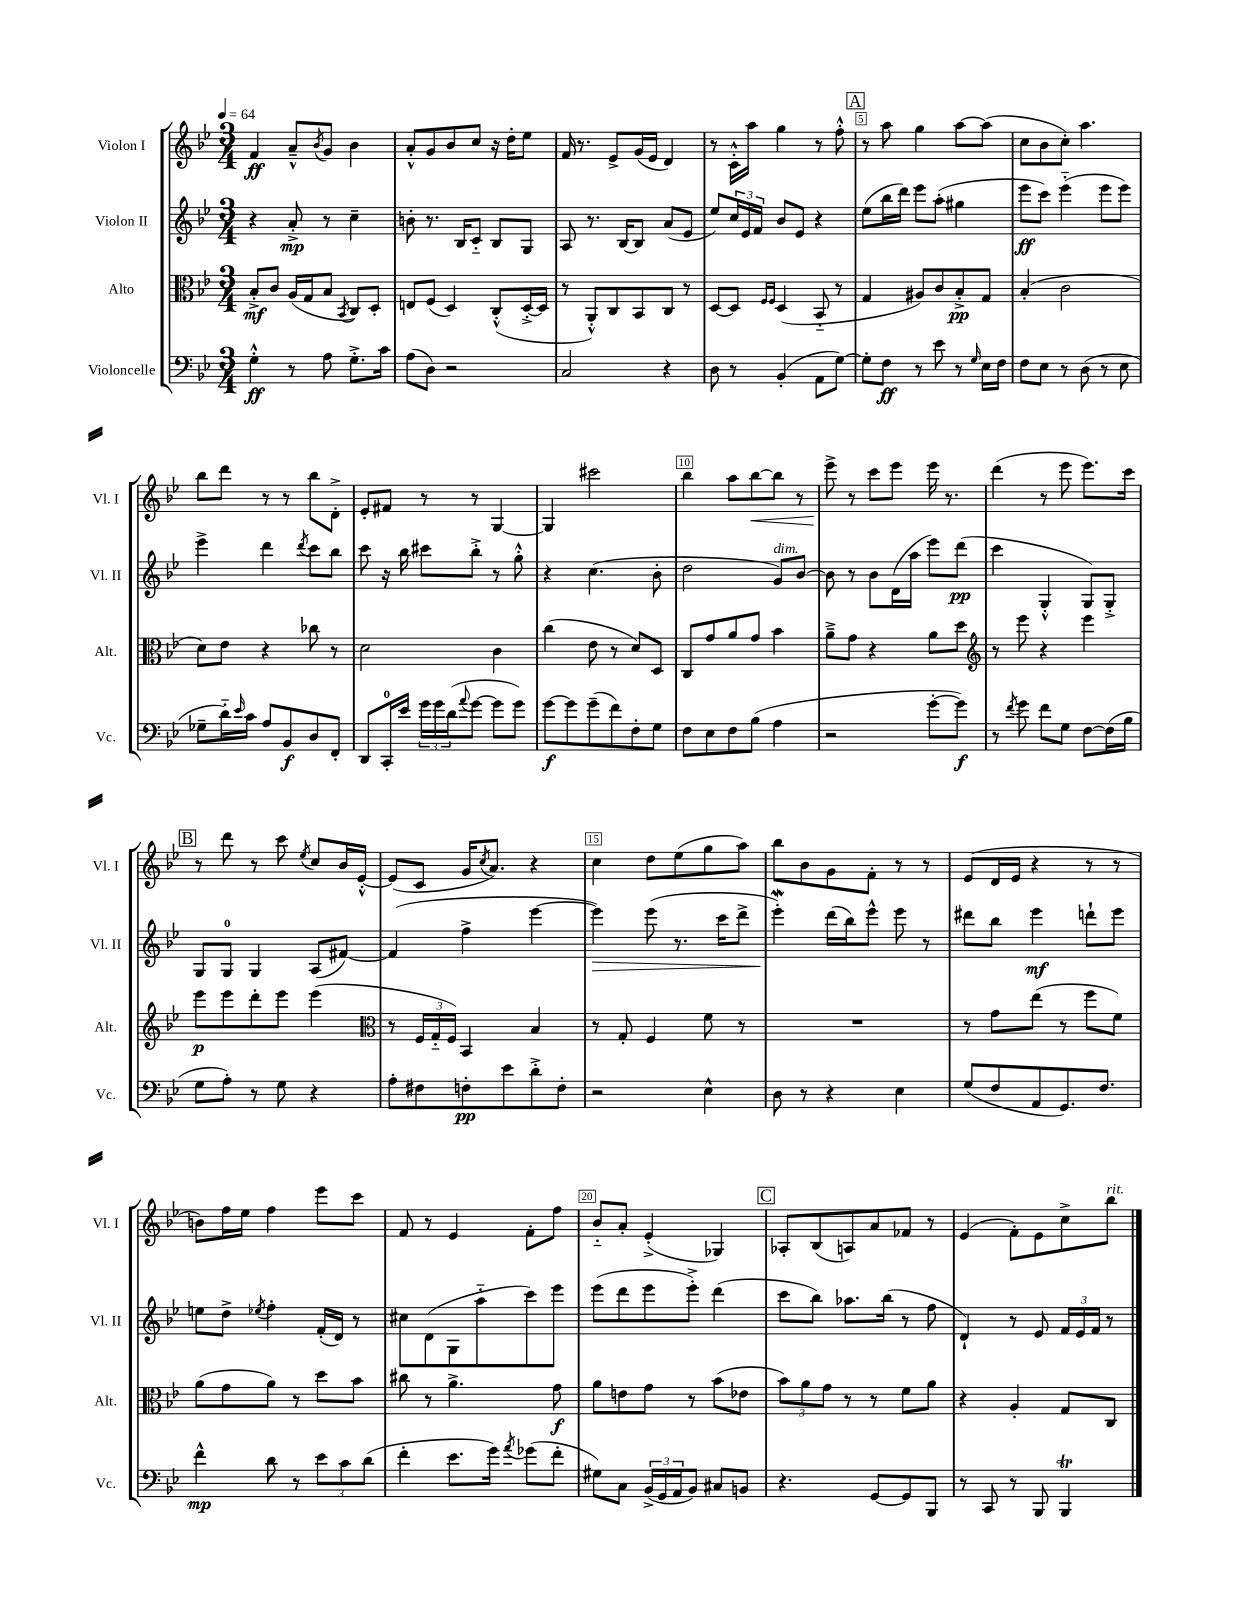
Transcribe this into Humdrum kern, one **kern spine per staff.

**kern	**kern	**kern	**kern
*staff4	*staff3	*staff2	*staff1
*clefF4	*clefC3	*clefG2	*clefG2
*k[b-e-]	*k[b-e-]	*k[b-e-]	*k[b-e-]
*M3/4	*M3/4	*M3/4	*M3/4
*MM64	*MM64	*MM64	*MM64
4G'^^\	8B-'^/L	4r	4f/
.	8c/J	.	.
8r	(16A/LL	8a'^/	8a~^^/L
.	16G/J	.	.
.	.	.	8qb-/
8A\	8B-/J	8r	8g/J
.	8qBB-/	.	.
8.G'^\L	8C/L)	4cc~\	4b-\
.	8D'/J	.	.
16c\Jk	.	.	.
=	=	=	=
(8A\L	8E/L	8b'\	8a'^^/L
8D\J)	(8F/J	8.r	8g/
2r	4D/)	.	8b-/
.	.	16B-/LK	.
.	.	8c'~/J	8cc/J
.	(8C'^^/L	8B-/L	16r
.	.	.	16dd'\LK
.	[16D'^/L	8G/J	8ee-\J
.	16D/]JJ	.	.
=	=	=	=
2C/	8r	8A/	16f/
.	.	.	8.r
.	8AA'^^/L)	8.r	.
.	8C/	.	8e-^/L
.	.	[16B-/LK	.
.	8BB-/	8B-/]J	(16g/L
.	.	.	16e-/JJ
4r	8C/J	(8a/L	4d/)
.	8r	8e-/J	.
=	=	=	=
8D\	[8D/L	8ee-/L)	8r
8r	8D/]J	24cc/L	16c'^^\LL
.	.	24e-/	.
.	.	.	16aa\JJ
.	.	24f/JJ	.
.	16qqF/LL	.	.
.	16qqF/JJ	.	.
(4BB-'/	(4D/	8b-/L	4gg\
.	.	8e-/J	.
8AA\L	8BB-'~/	4r	8r
[8G\J)	8r	.	8ff'^^\
=	=	=	=
8G'\]L	4G/	(8ee-\L	8r
8F\J	.	16bb-\L	8aa\
.	.	16ddd\JJ)	.
8r	8A#/L)	8eee-\L	4gg\
8e-\	8c/	(8aa'\J	.
8r	8B-'^/	4gg#\	[8aa\L
16qqG/	.	.	.
16E-\LL	8G/J	.	(8aa\]J
16F\JJ	.	.	.
=	=	=	=
8F\L	(4B-'/	8eee-\L	8cc\L
8E-\J	.	8ccc\J)	8b-\
8r	2c\	(4eee-'~\	8cc'\J)
(8D\	.	.	4.aa\
8r	.	8eee-\L	.
8E-\	.	8eee-\J)	.
=	=	=	=
8G-~\L	8d\L)	4eee-^\	8bb-\L
16d'~\L)	8e-\J	.	8ddd\J
16qqe-/	.	.	.
16c\JJ	.	.	.
8A/L	4r	4ddd\	8r
8BB-/	.	.	8r
.	.	8qddd/	.
8D/	8cc-\	8ccc\L	8bb-\L
8FF'/J	8r	8bb-\J	8d'^\J
=	=	=	=
8DD/L	2d\	8ccc\	8e-'/L
16CC'/L	.	16r	8f#/J
16e-/JJ	.	16bb-\	.
24g\LL	.	8ccc#\L	8r
24g\	.	.	.
(24d\J	.	.	.
8qqa/	.	.	.
[8g\J	.	8bb-'^\J	8r
8g\]L	4c\	8r	[4G/
8g\J)	.	8gg'^^\	.
=	=	=	=
[8g\L	(4cc\	4r	4G/]
8g\]	.	.	.
(8g~\	8e-\	(4.cc\	2ccc#\
8f\)	8r	.	.
8F'\	8d/L)	.	.
8G\J	8D/J	8b-'\	.
=	=	=	=
8F\L	8C/L	2dd\	4bb-\
8E-\	8g/	.	.
8F\	8a/	.	8aa\L
(8B-\J	8g/J	.	[8bb-\
4A\	4b-\	8g/L)	8bb-\]J
.	.	[8b-/J	8r
=	=	=	=
2r	8a~^\L	8b-\]	8eee-^\
.	8g\J	8r	8r
.	4r	8b-\L	8ccc\L
.	.	(16d\L	8eee-\J
.	.	16aa\JJ	.
[8g'\L	8a\L	8eee-\L)	16eee-\
.	.	.	8.r
8g\]J)	8dd\J	(8ddd\J	.
=	=	=	=
*	*clefG2	*	*
8r	8r	4ccc\	(4ddd\
8qf/	.	.	.
8g\	8eee-\	.	.
8f\L	4r	4G'^^/	8r
8G\J	.	.	8eee-\
[8F\L	4eee-\	8G/L)	8.eee-\L)
(16F\]L	.	8G'^/J	.
16B-\JJ	.	.	16ccc\Jk
=	=	=	=
8G\L	8eee-\L	8G/L	8r
8A'\J)	8eee-\	8G/J	8ddd\
8r	8ddd'\	4G/	8r
8G\	8eee-\J	.	8ccc\
.	.	.	8qee-/
4r	(4eee-\	(8A/L	8cc/L
.	.	[8f#/J)	16b-/L
.	.	.	[16e-'^^/JJ
=	=	=	=
*	*clefC3	*	*
8A'\L	8r	(4f#/]	(8e-/]L
8F#\	24F/LL	.	8c/J
.	24G'~/	.	.
.	24F/JJ)	.	.
8F'\	4BB-/	4ff^\	16g/LK
.	.	.	8qcc/
.	.	.	8.a/J)
8e-\	.	.	.
8d'^\	4B-/	[4eee-\	4r
8F'\J	.	.	.
=	=	=	=
2r	8r	4eee-\])	4cc\
.	8G'/	.	.
.	4F/	(8eee-\	8dd\L
.	.	8.r	(8ee-\
4E-^^\	8f\	.	8gg\
.	.	16ccc\LK	.
.	8r	8ddd^\J	8aa\J)
=	=	=	=
8D\	2.r	4eee-'\)	8bb-\L
8r	.	.	8b-\
4r	.	(16ddd\LL	8g\
.	.	16bb-\J)	.
.	.	8eee-^^\J	8f'\J
4E-\	.	8eee-\	8r
.	.	8r	8r
=	=	=	=
(8G/L	8r	8ddd#\L	(8e-/L
8F/	8g\L	8bb-\J	16d/L
.	.	.	16e-/JJ
8AA/	(8ee-\J	4eee-\	4r
8.GG/)	8r	.	.
.	8ff\L	8ddd`\L	8r
8.F/J	.	.	.
.	8f\J)	8eee-\J	8r
=	=	=	=
4f^^\	(8a\L	8ee\L	8b\L)
.	8g\	8dd^\J	16ff\L
.	.	.	16ee-\JJ
.	.	8qee-/	.
8d\	8a\J)	4ff'\	4ff\
8r	8r	.	.
12e-\L	8dd\L	(16f'/LL	8eee-\L
.	.	16d/JJ)	.
12c\	.	.	.
.	8b-\J	8r	8ccc\J
(12d\J	.	.	.
=	=	=	=
4f'\	8cc#\	8cc#\L	8f/
.	8r	(8d\	8r
8.e-\L	4.a^\	8G\	4e-/
.	.	8aa'~\	.
16g\Jk)	.	.	.
8qa/	.	.	.
(8g-\L	.	8ccc\)	8f'\L
8f'\J	8g\	8eee-\J	8ff\J
=	=	=	=
8G#\L)	8a\L	(8eee-\L	8b-'~/L
8C\J	8e\	8ddd\	8a'/J
(24BB-^/LL	8g\J	8eee-\	(4e-'^/
24GG/	.	.	.
24AA/J	.	.	.
8BB-/J)	8r	8eee-'^\J)	.
8C#/L	(8b-\L	(4ddd\	4G-/)
8BB/J	8e-\J	.	.
=	=	=	=
4.r	12b-\L)	8ccc\L	8A-'/L
.	12a\	.	.
.	.	8bb-\J)	(8B-/
.	12g\J	.	.
.	8r	8.aa-\L	8A/)
[8GG/L	8r	.	8a/
.	.	(16bb-\Jk	.
8GG/]	8f\L	8r	8f-/J
8BBB-/J	8a\J	8ff\	8r
=	=	=	=
8r	4r	4d`/)	(4e-/
8CC/	.	.	.
8r	4A'/	8r	8f'\L)
8BBB-/	.	8e-/	8e-\
4BBB-/	8G/L	24f/LL	8cc^\
.	.	24e-/	.
.	.	24f/JJ	.
.	8C/J	8r	8bb-\J
==	==	==	==
*-	*-	*-	*-
